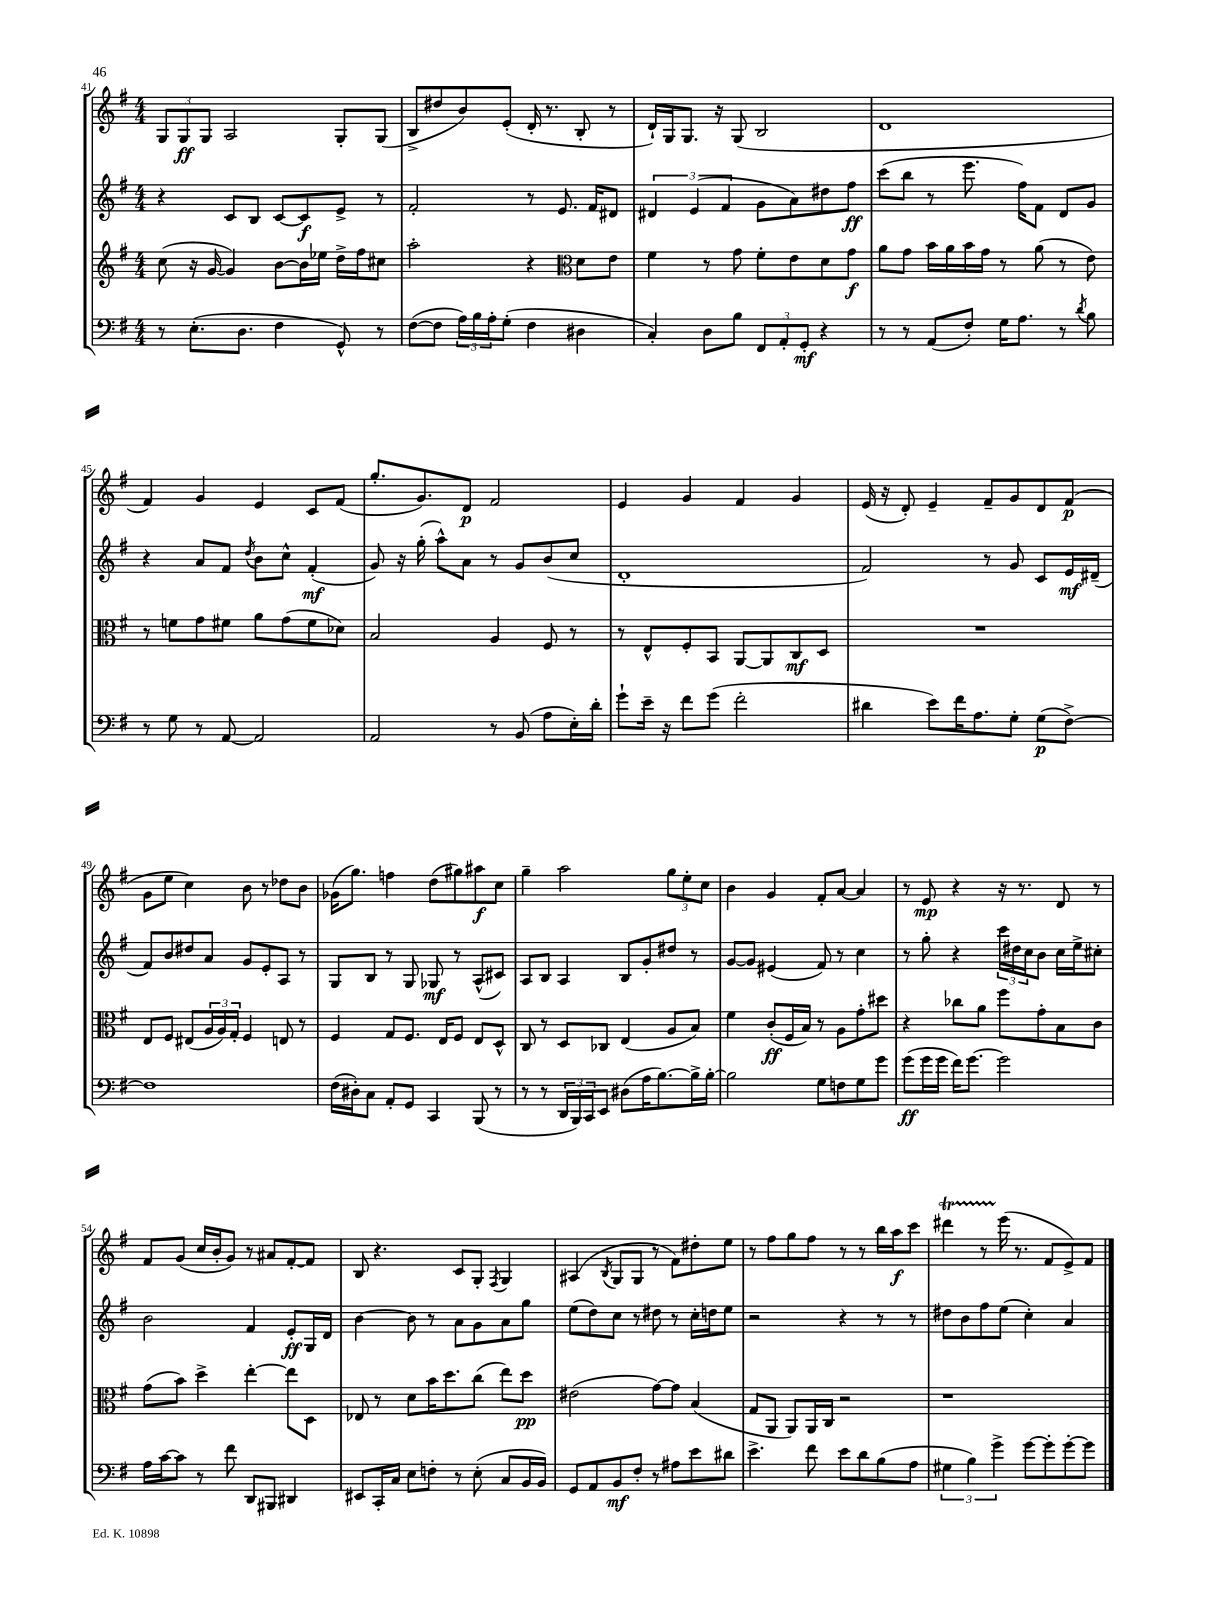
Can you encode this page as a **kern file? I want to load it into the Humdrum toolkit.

**kern	**kern	**kern	**kern
*staff4	*staff3	*staff2	*staff1
*clefF4	*clefG2	*clefG2	*clefG2
*k[f#]	*k[f#]	*k[f#]	*k[f#]
*M4/4	*M4/4	*M4/4	*M4/4
8r	(8cc\	4r	12G/L
.	.	.	12G/
(8.E'\L	16r	.	.
.	.	.	12G/J
.	[16g/	.	.
.	4g/])	8c/L	2A/
8.D\J	.	.	.
.	.	8B/J	.
4F#\	[8b\L	[8c/L	.
.	16b\]L	8c/]	.
.	16ee-\JJ	.	.
8GG^^/)	16dd^\LL	8e^/J	8G'/L
.	16ff#\J	.	.
8r	8cc#\J	8r	(8G/J
=	=	=	=
([8F#\L	2aa'\	2f#'/	8B^/L
8F#\]J	.	.	8dd#/
24A\LL)	.	.	8b/)
24B\	.	.	.
24A'\J	.	.	.
(8G'\J	.	.	(8e'/J
4F#\	4r	8r	16d'/
.	.	.	8.r
.	.	8.e/	.
*	*clefC3	*	*
4D#\	8d\L	.	8B'/
.	.	16f#/LK	.
.	8e\J	8d#/J	8r
=	=	=	=
4C'/)	4f#\	6d#/	16d`/LL)
.	.	.	16G/J
.	.	.	8.G/J
.	.	(6e/	.
8D\L	8r	.	.
.	.	.	16r
.	.	6f#/	.
8B\J	8g\	.	(8G/
12FF#/L	8f#'\L	8g\L	2B/
12AA'/	.	.	.
.	8e\	8a\)	.
12GG'/J	.	.	.
4r	8d\	8dd#\	.
.	8g\J	8ff#\J	.
=	=	=	=
8r	8a\L	(8ccc\L	1d
8r	8g\J	8bb\J	.
(8AA/L	16b\LL	8r	.
.	16a\	.	.
8F#'/J)	16b\	8.eee\	.
.	16g\JJ	.	.
16G\LK	8r	.	.
8.A\J	.	16ff#\LK)	.
.	(8a\	8f#\J	.
8r	8r	8d/L	.
8qd/	.	.	.
8B\	8e\)	8g/J	.
=	=	=	=
8r	8r	4r	4f#/)
8G\	8f\L	.	.
8r	8g\	8a/L	4g/
[8AA/	8f#\J	8f#/J	.
.	.	8qdd/	.
2AA/]	8a\L	8b\L	4e/
.	(8g\	8cc^^\J	.
.	8f#\	(4f#'/	8c/L
.	8d-\J)	.	(8f#/J
=	=	=	=
2AA/	2B/	8g/)	8.gg'/L
.	.	16r	.
.	.	(16gg'\	8.g/)
.	.	8aa^^\L)	.
.	.	8a\J	8d/J
8r	4A/	8r	2f#/
(8BB/	.	8g/L	.
8A\L	8F#/	(8b/	.
16E'\L)	8r	8cc/J	.
16d'\JJ	.	.	.
=	=	=	=
8g`\L	8r	1d'	4e/
16e~\Jk	8E^^/L	.	.
16r	.	.	.
8f#\L	8F#'/	.	4g/
(8g\J	8BB/J	.	.
2f#'\	[8AA/L	.	4f#/
.	8AA/]	.	.
.	8C/	.	4g/
.	8D/J	.	.
=	=	=	=
4d#\	1r	2f#/)	(16e/
.	.	.	16r
.	.	.	8d'/)
8e\L)	.	.	4e~/
16f#\K	.	.	.
8.A\	.	.	.
.	.	8r	8f#~/L
8G'\J	.	8g/	8g/
(8G\L	.	8c/L	8d/
[8F#^\J)	.	16e/L	(8f#/J
.	.	(16d#~/JJ	.
=	=	=	=
1F#]	8E/L	8f#/L)	8g\L
.	8F#/J	8b/	8ee\J
.	(8E#/L	8dd#/	4cc\)
.	24A/L	8a/J	.
.	24A/)	.	.
.	24G'/JJ	.	.
.	4F#/	8g/L	8b\
.	.	8e'/	8r
.	8E/	8A/J	8dd-\L
.	8r	8r	8b\J
=	=	=	=
(16F#\LL	4F#/	8G/L	(16g-\LK
16D#'\J)	.	.	8.gg\J)
8C\J	.	8B/J	.
8AA'/L	8G/L	8r	4ff\
8GG/J	8.F#/J	8G/	.
4CC/	.	8G-/	(8dd\L
.	16E/LK	.	.
.	8F#/J	8r	8gg#\)
(8BBB/	8E/L	(8A^^/L	8aa#\
8r	8D^^/J	8c#/J)	8cc\J
=	=	=	=
8r	8C/	8A/L	4gg~\
8r	8r	8B/J	.
24DD/LL	8D/L	4A/	2aa\
24BBB/)	.	.	.
24CC/J	.	.	.
8EE/J	8C-/J	.	.
(8D#\L	(4E/	8B/L	.
16A\K	.	8g'/	.
[8.B\)	.	.	.
.	8A/L	8dd#/J	12gg\L
.	.	.	12ee'\
16B^\]L	8B/J)	8r	.
.	.	.	12cc\J
[16B'\JJ	.	.	.
=	=	=	=
2B\]	4f#\	[8g/L	4b\
.	.	8g/]J	.
.	(8c'/L	(4e#/	4g/
.	16F#/L	.	.
.	16B/JJ)	.	.
8G\L	8r	8f#/)	8f#'/L
8F\	8A\L	8r	[8a/J
8G\	8g'\	4cc\	4a/]
8g\J	8dd#\J	.	.
=	=	=	=
(8g\L	4r	8r	8r
16g\L	.	8gg'\	8e/
16g\JJ	.	.	.
16f#\LK)	8cc-\L	4r	4r
[8.g\J	.	.	.
.	8a\J	.	.
2g\]	8ff#\L	24ccc\LL	16r
.	.	24dd#\	.
.	.	.	8.r
.	.	24cc\J	.
.	8g'\	8b\J	.
.	8B\	16cc\LL	8d/
.	.	16ee^\J	.
.	8c\J	8cc#'\J	8r
=	=	=	=
16A\LL	(8g\L	2b\	8f#/L
[16c\J	.	.	.
8c\]J	8b\J)	.	(8g/J
8r	4dd^\	.	16cc/LL
.	.	.	16b'/J
8f#\	.	.	8g/J)
8DD/L	[4ee'\	4f#/	8r
8BBB#/J	.	.	8a#/L
4DD#/	8ee\]L	8e'/L	[8f#'/
.	8D\J	16G/L	8f#/]J
.	.	16d/JJ	.
=	=	=	=
8EE#/L	8E-/	[4b\	8B/
16CC'/L	8r	.	4.r
16C/JJ	.	.	.
8E\L	8d\L	8b\]	.
8F'\J	16b\K	8r	.
.	8.dd\	.	.
8r	.	8a\L	8c/L
(8E'\	(8cc\J	8g\	8G'/J
.	.	.	8qF#/
8C/L	8ee\L)	8a\	4G/
16BB/L	8dd\J	8gg\J	.
16BB/JJ)	.	.	.
=	=	=	=
8GG/L	(2e#\	(8ee\L	(4A#/
8AA/	.	8dd\)	.
.	.	.	8qB/
8BB/	.	8cc\J	8G/L
8F#'/J	.	8r	8G/J
8r	[8g\L)	8dd#\	8r
8A#\L	8g\]J	8r	8f#\L)
8e\	(4B/	16cc'\LL	8dd#'\
.	.	16dd\J	.
8d#\J	.	8ee\J	8ee\J
=	=	=	=
4.e^\	8G/L	2r	8r
.	8AA/J	.	8ff#\L
.	8AA/L)	.	8gg\
8f#\	16AA/L	.	8ff#\J
.	16C/JJ	.	.
8e\L	2r	4r	8r
8d\	.	.	8r
(8B\	.	8r	16bb\LL
.	.	.	16aa\J
8A\J	.	8r	8ccc\J
=	=	=	=
6G#\	1r	8dd#\L	4ddd#\
.	.	8b\	.
6B\)	.	.	.
.	.	8ff#\	8r
6g^\	.	.	.
.	.	(8ee\J	(16eee\
.	.	.	8.r
[8g\L	.	4cc'\)	.
8g'\]	.	.	8f#/L
[8g'\	.	4a/	8e^/)
8g\]J	.	.	8f#/J
==	==	==	==
*-	*-	*-	*-
